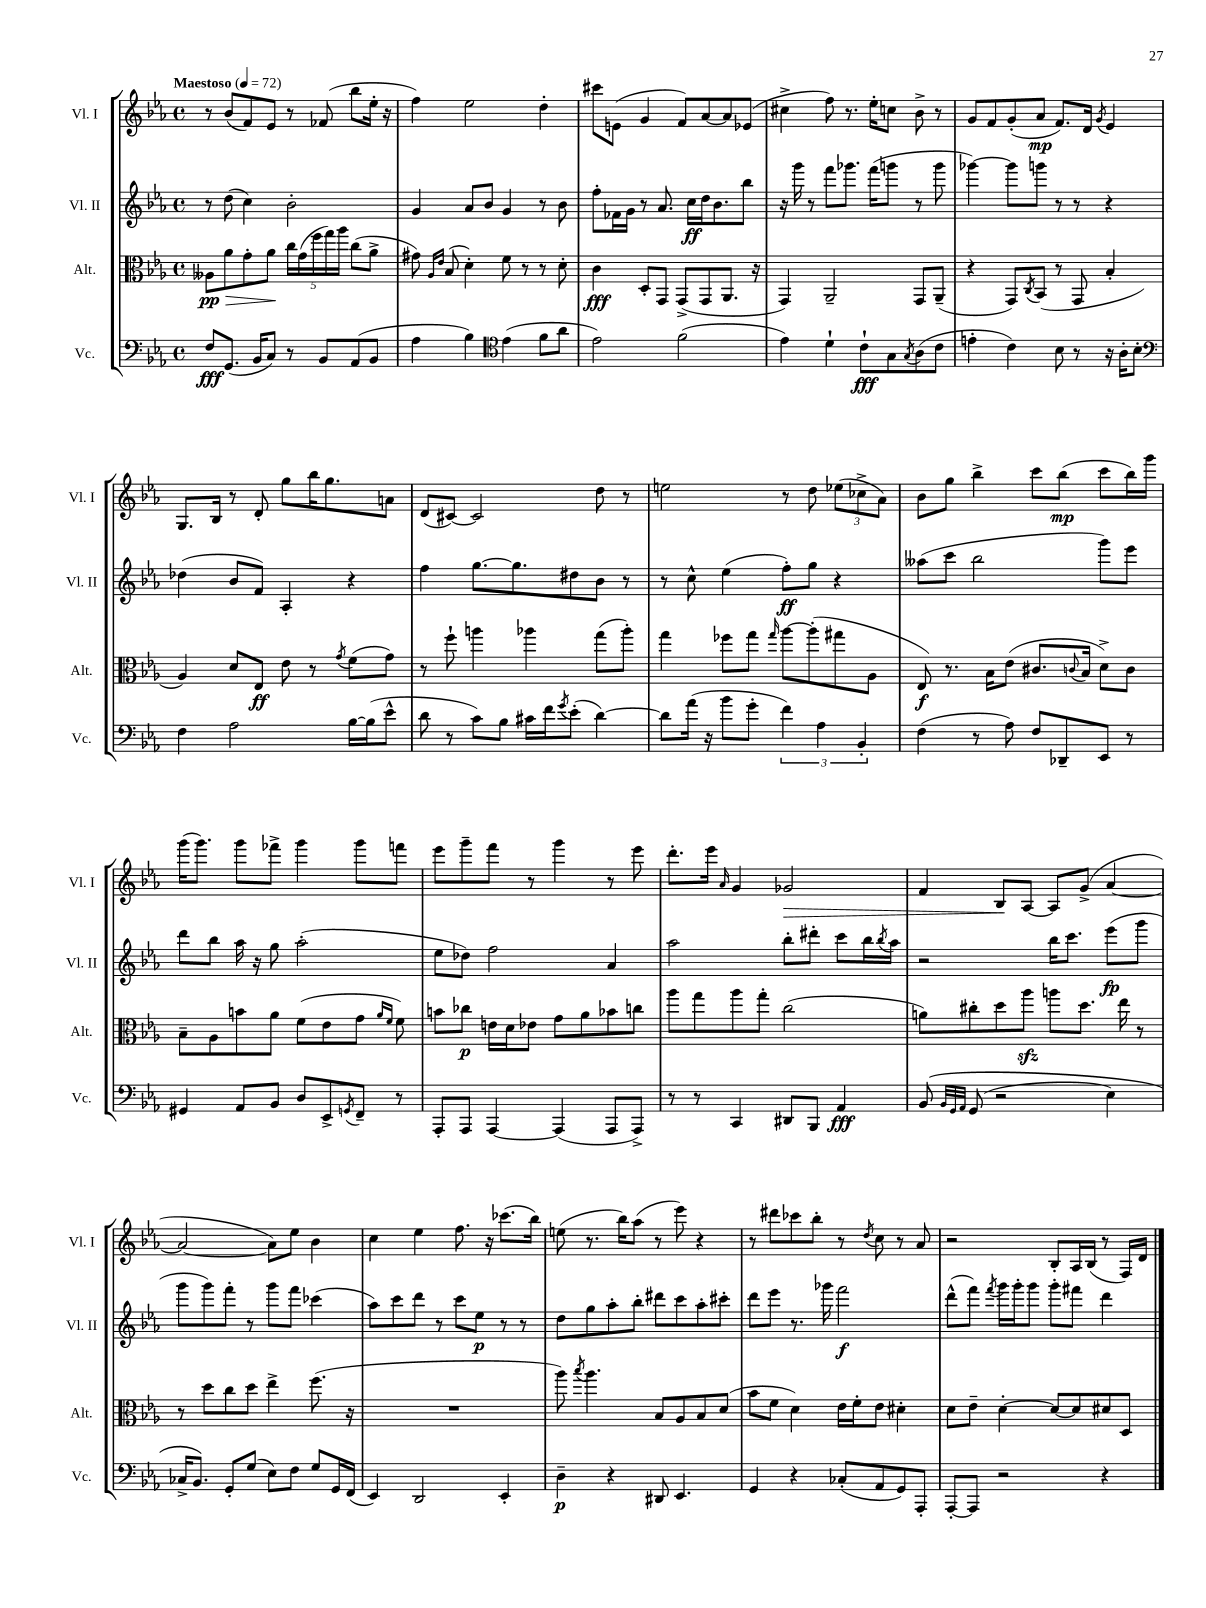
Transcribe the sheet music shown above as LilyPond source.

<<
\new StaffGroup <<
\new Staff = "s0" \with { instrumentName = "Vl. I" shortInstrumentName = "Vl. I" } {
    \clef treble \key ees \major \defaultTimeSignature \time 4/4 \tempo "Maestoso" 4 = 72
    r8 bes'8( f'8) ees'8 r8 fes'8( bes''8 ees''16-. r16 |
    f''4) ees''2 d''4-. |
    cis'''8 e'8( g'4 f'8) aes'8~ aes'8 ees'8( |
    cis''4-> f''8) r8. ees''16-. c''8 bes'8-> r8 |
    g'8 f'8 g'8-.( aes'8\mp f'8.) d'16 \acciaccatura { g'8 } ees'4 |
    g8. bes16 r8 d'8-. g''8 bes''16 g''8. a'8 |
    d'8( cis'8~) cis'2 d''8 r8 |
    e''2 r8 d''8 \tuplet 3/2 { ees''8( ces''8-> aes'8) } |
    bes'8 g''8 bes''4-> c'''8 bes''8\mp( c'''8 bes''16) g'''16 |
    g'''16( g'''8.) g'''8 fes'''8-> g'''4 g'''8 f'''8 |
    ees'''8 g'''8-- f'''8 r8 g'''4 r8 ees'''8 |
    d'''8.-. ees'''16 \grace { aes'16 } g'4 ges'2\> |
    f'4 bes8\! aes8~ aes8 g'8->( aes'4~ |
    aes'2~ aes'8) ees''8 bes'4 |
    c''4 ees''4 f''8. r16 ces'''8.( bes''16) |
    e''8( r8. bes''16) aes''8( r8 ees'''8) r4 |
    r8 dis'''8 ces'''8 bes''8-. r8 \acciaccatura { d''8 } c''8 r8 aes'8 |
    r2 bes8-. aes16 bes16( r8 f16) d'16 \bar "|." |
}
\new Staff = "s1" \with { instrumentName = "Vl. II" shortInstrumentName = "Vl. II" } {
    \clef treble \key ees \major \defaultTimeSignature \time 4/4
    r8 d''8( c''4) bes'2-. |
    g'4 aes'8 bes'8 g'4 r8 bes'8 |
    f''8-. fes'16 g'16 r8 aes'8. c''16\ff d''16 bes'8. bes''8 |
    r16 g'''16 r8 f'''8 ges'''8. f'''16( g'''8 r8 g'''8 |
    ges'''4~) ges'''8 g'''8 r8 r8 r4 |
    des''4( bes'8 f'8) aes4-. r4 |
    f''4 g''8.~ g''8. dis''8 bes'8 r8 |
    r8 c''8-^ ees''4( f''8-.\ff) g''8 r4 |
    aeses''8( c'''8 bes''2 g'''8) ees'''8 |
    d'''8 bes''8 aes''16 r16 g''8 aes''2-.( |
    ees''8 des''8) f''2 aes'4 |
    aes''2 bes''8-. dis'''8-. c'''8 bes''16 \acciaccatura { bes''8 } aes''16 |
    r2 bes''16 c'''8. ees'''8\fp( g'''8 |
    g'''8 g'''8) f'''8-. r8 g'''8 f'''8 ces'''4( |
    aes''8) c'''8 d'''8 r8 c'''8 ees''8\p r8 r8 |
    d''8 g''8 aes''8-. bes''8-. dis'''8 c'''8 aes''8-. cis'''8-. |
    d'''8 ees'''8 r8. ges'''16 f'''2\f |
    d'''8-^( f'''8) \acciaccatura { f'''8 } g'''16 g'''16-. g'''8 g'''8-. fis'''8 d'''4 \bar "|." |
}
\new Staff = "s2" \with { instrumentName = "Alt." shortInstrumentName = "Alt." } {
    \clef alto \key ees \major \defaultTimeSignature \time 4/4
    aeses8\pp\> aes'8 g'8-. aes'8\! \tuplet 5/4 { c''16 g'16( f''16 g''16) aes''16 } c''8( aes'8-> |
    gis'8) \grace { aes16 ees'16 } bes8( d'4-.) f'8 r8 r8 d'8-. |
    c'4\fff d8-. g,8 g,8->( g,8 aes,8. r16 |
    g,4) aes,2-- g,8 aes,8--( |
    r4 g,8) \acciaccatura { c8 } bes,8( r8 g,8 bes4-. |
    aes4) d'8 ees8\ff ees'8 r8 \acciaccatura { g'8 } f'8( g'8) |
    r8 f''8-! a''4 aes''4 g''8( aes''8-.) |
    g''4 fes''8 g''8 \grace { g''16 } aes''8~ aes''8-.( gis''8 aes8 |
    ees8\f) r8. bes16 ees'8( cis'8. \appoggiatura { c'8 } bes16 d'8->) c'8 |
    bes8-- aes8 b'8 aes'8 f'8( ees'8 g'8 \grace { aes'16 f'16 } f'8) |
    b'8 ces''8\p e'16 d'16 ees'8 g'8 aes'8 bes'8 c''8 |
    aes''8 g''8 aes''8 g''8-. c''2( |
    a'8) cis''8-. d''8 aes''8\sfz a''8 d''8. ees''16 r8 |
    r8 d''8 c''8 d''8 ees''4-> f''8.( r16 |
    R1 |
    aes''8) \acciaccatura { bes''8 } aes''4. bes8 aes8 bes8 d'8( |
    bes'8 f'8 d'4) ees'16 f'16-. ees'8 dis'4-. |
    d'8 ees'8-- d'4~-. d'8~ d'8 dis'8 d8 \bar "|." |
}
\new Staff = "s3" \with { instrumentName = "Vc." shortInstrumentName = "Vc." } {
    \clef bass \key ees \major \defaultTimeSignature \time 4/4
    f8\fff g,8.( bes,16 c8) r8 bes,8 aes,8( bes,8 |
    aes4 bes4) \clef tenor ees'4( f'8 aes'8 |
    ees'2) f'2( |
    ees'4) d'4-! c'8-!\fff g8 \acciaccatura { g8 } aes8( c'8 |
    e'4-. c'4) bes8 r8 r16 aes16-. bes8-. |
    \clef bass f4 aes2 bes16~ bes16( ees'8-^ |
    d'8 r8 c'8) bes8 cis'16 f'16 \acciaccatura { g'8 } ees'8-.( d'4~) |
    d'8 aes'16( r16 bes'8 g'8-. \tuplet 3/2 { f'4) aes4 bes,4-. } |
    f4( r8 aes8) f8 des,8-- ees,8 r8 |
    gis,4 aes,8 bes,8 d8 ees,8-> \acciaccatura { g,8 } f,8-- r8 |
    aes,,8-. aes,,8 aes,,4~ aes,,4( aes,,8 aes,,8->) |
    r8 r8 c,4 dis,8 bes,,8 aes,4\fff |
    bes,8\( \grace { bes,32 g,32 aes,32 } g,8( r2 ees4) |
    ces16-> bes,8.\) g,8-. g8( ees8) f8 g8 g,16 f,16( |
    ees,4) d,2 ees,4-. |
    d4--\p r4 dis,8 ees,4. |
    g,4 r4 ces8-.( aes,8 g,8) aes,,8-. |
    aes,,8~-. aes,,8 r2 r4 \bar "|." |
}
>>
>>
\layout { \context { \Score \remove "Bar_number_engraver" } }
